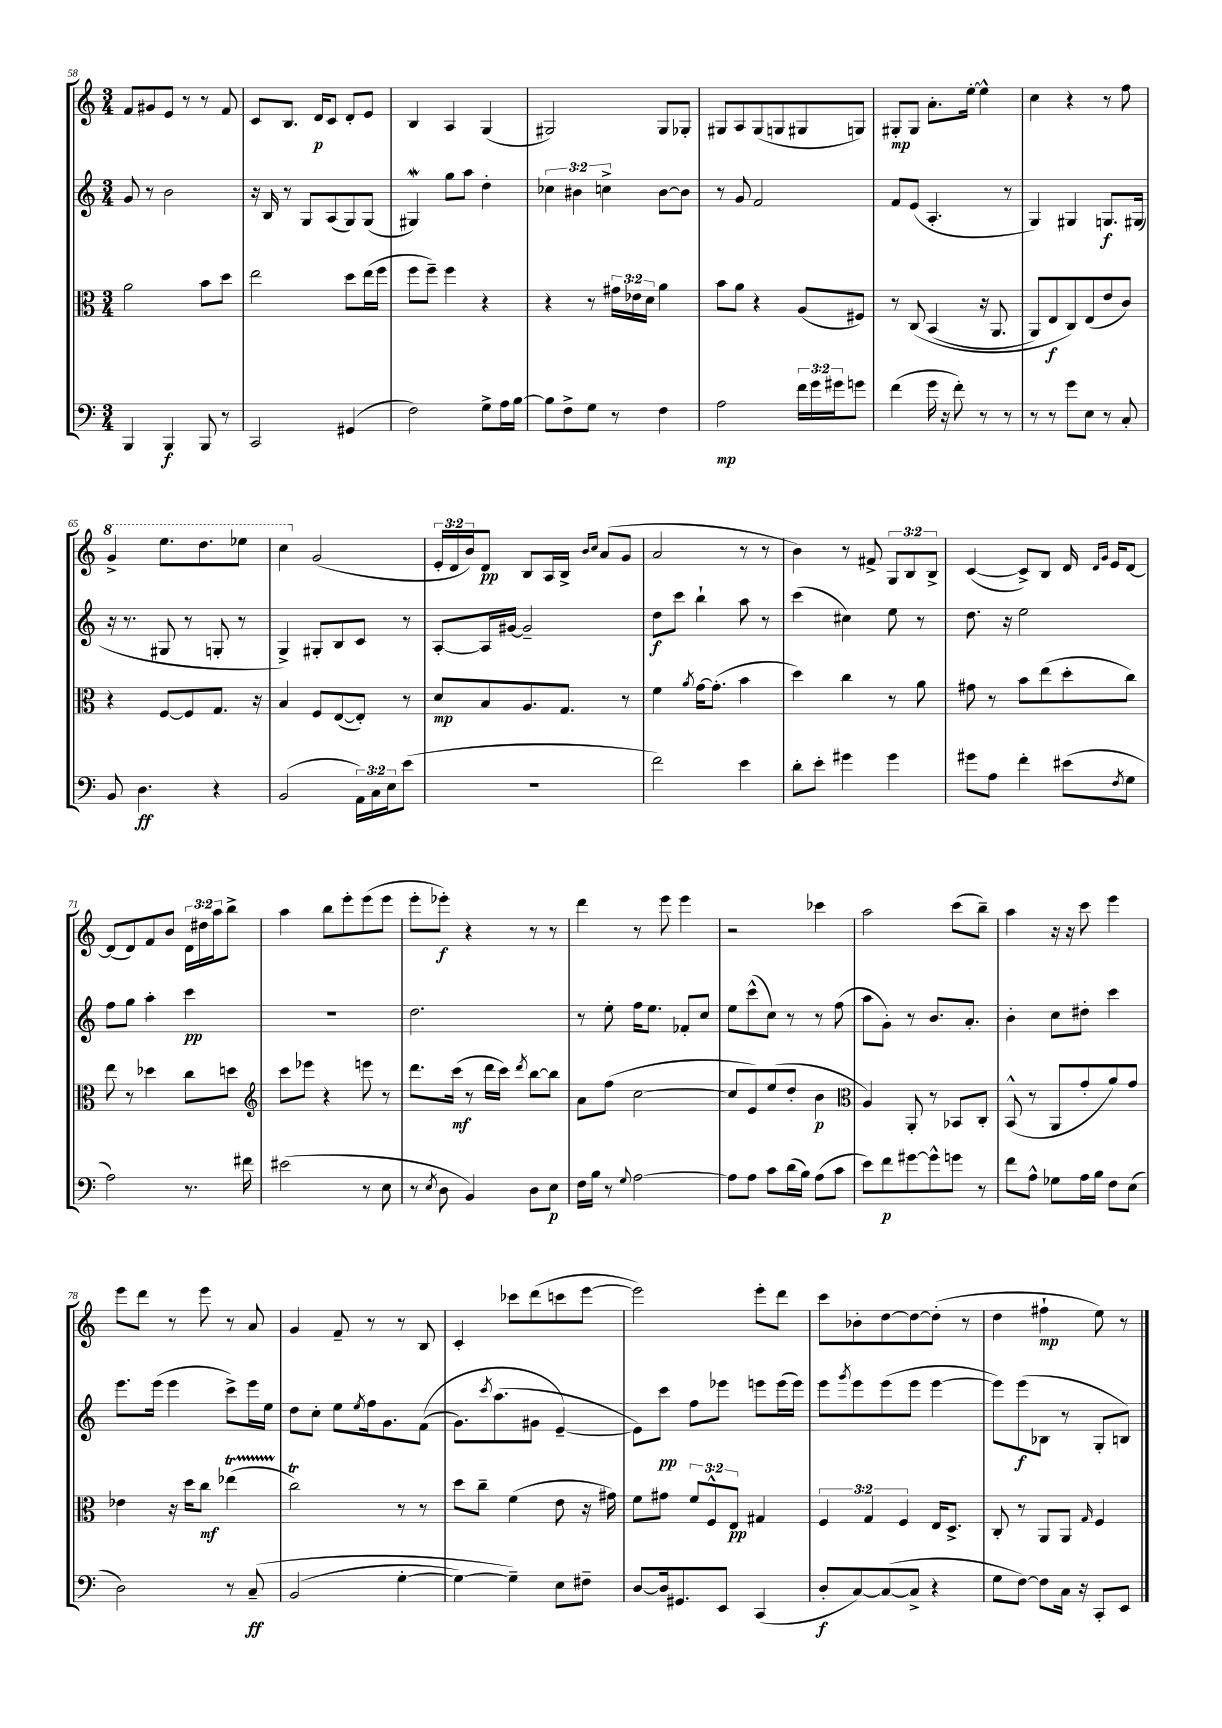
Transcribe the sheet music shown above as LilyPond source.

<<
\new StaffGroup <<
\new Staff = "s0" {
    \clef treble \key c \major \numericTimeSignature \time 3/4 \override Staff.TupletNumber.text = #tuplet-number::calc-fraction-text
    f'8 gis'8 e'8 r8 r8 f'8 |
    c'8 b8. d'16\p c'8 d'8-. e'8 |
    b4 a4 g4( |
    gis2) gis8 ges8-. |
    gis8 a8 gis8( g8 gis8 g8) |
    gis8-.\mp gis8 a'8.-. e''16~-. e''4-^ |
    c''4 r4 r8 f''8 |
    \ottava #1 g''4-> e'''8. d'''8. ees'''8 |
    c'''4 \ottava #0 g'2( |
    \tuplet 3/2 { e'16-. d'16 b'16) } d'8\pp b8 a16 b16-> \grace { b'16 c''16 } a'8( g'8 |
    a'2 r8 r8 |
    b'4) r8 fis'8-> \tuplet 3/2 { g8 b8 b8-> } |
    c'4~( c'8->) b8 d'16 \grace { d'16 g'16 } e'16 d'8~ |
    d'8( d'8) f'8 b'8 \tuplet 3/2 { d'16 dis''16 a''16 } b''8-> |
    a''4 b''8 e'''8-. e'''8( e'''8 |
    e'''8-. ees'''8-.\f) r4 r8 r8 |
    d'''4 r8 e'''8 e'''4 |
    r2 ces'''4 |
    a''2 c'''8( b''8--) |
    a''4 r16 r16 c'''8 e'''4 |
    e'''8 d'''8 r8 e'''8 r8 a'8 |
    g'4 f'8-- r8 r8 b8 |
    c'4-. ces'''8 d'''8( c'''8 e'''8~ |
    e'''2) e'''8-. d'''8 |
    c'''8 bes'8-. d''8~ d''8~ d''8-.( r8 |
    d''4 fis''4-!\mp e''8) r8 \bar "|." |
}
\new Staff = "s1" {
    \clef treble \key c \major \numericTimeSignature \time 3/4 \override Staff.TupletNumber.text = #tuplet-number::calc-fraction-text
    g'8 r8 b'2 |
    r16 b16 r8 g8 a8( g8) g8( |
    gis4\mordent) g''8 a''8 d''4-. |
    \tuplet 3/2 { ces''4 bis'4 c''4-> } bis'8~ bis'8 |
    r8 g'8 f'2 |
    f'8 e'8( a4.-. r8 |
    g4) gis4 g8.\f gis16( |
    r16 r8. gis8 r8 g8-. r8 |
    g4->) gis8-. b8 c'8 r8 |
    a8~-. a16 gis'16~ gis'2-- |
    d''8\f c'''8 b''4-! a''8 r8 |
    c'''4( cis''4) e''8 r8 |
    d''8. r16 e''2 |
    f''8 g''8 a''4-. c'''4\pp |
    R2. |
    d''2. |
    r8 e''8-. f''16 e''8. fes'8-. c''8 |
    e''8 c'''8-^( c''8) r8 r8 f''8( |
    a''8 g'8-.) r8 b'8. a'8.-. |
    b'4-. c''8 dis''8-. c'''4 |
    e'''8. e'''16( e'''4 c'''8->) e'''16 e''16 |
    d''8 c''8-. e''8 \acciaccatura { e''8 } f''16 g'8. f'8(\( |
    g'8.) \acciaccatura { c'''8 } a''8.( gis'8 e'4~--\) |
    e'8) c'''8\pp f''8 ees'''8 e'''8 e'''16( e'''16) |
    e'''8 \acciaccatura { g'''8 } e'''8 e'''8( e'''8 e'''4~ |
    e'''8) e'''8\f( bes8 r8 g8-. b8) \bar "|." |
}
\new Staff = "s2" {
    \clef alto \key c \major \numericTimeSignature \time 3/4 \override Staff.TupletNumber.text = #tuplet-number::calc-fraction-text
    a'2 b'8 d''8 |
    e''2 d''8 e''16( f''16 |
    f''8 f''8--) f''4 r4 |
    r4 r8 \tuplet 3/2 { gis'16 ees'16 d'16 } a'4 |
    b'8 a'8 r4 a8( fis8) |
    r8 c8\( b,4( r16 a,8. |
    a,8) e8\f c8\) e8( e'8 c'8) |
    r4 f8~ f8 g8. r16 |
    b4 f8 e8~( e8-.) r8 |
    d'8\mp b8 a8. g8. r8 |
    f'4 \acciaccatura { a'8 } g'16~ g'8.-.( b'4 |
    d''4) c''4 r8 a'8 |
    gis'8 r8 b'8 e''8( d''8-. c''8) |
    e''8 r8 des''4 c''8 d''8 |
    \clef treble c'''8 ees'''8 r4 e'''8 r8 |
    d'''8. c'''16\mf( r8 d'''16 c'''16) \acciaccatura { d'''8 } b''8~ b''8 |
    a'8 f''8( c''2~ |
    c''8 e'8) e''8( d''8-. b'4\p |
    \clef alto a4) a,8-. r8 bes,8 c8-. |
    b,8-^( r8 a,8 g'8-. a'8) g'8 |
    ees'4 r16 d''16 c''8\mf ees''4\startTrillSpan( |
    c''2\trill\stopTrillSpan) r8 r8 |
    d''8 c''8-- f'4( e'8 r16 gis'16) |
    f'8 gis'8 \tuplet 3/2 { f'8 f8-^ e8\pp } gis4 |
    \tuplet 3/2 { f4 g4 f4 } e16 d8.-> |
    c8-. r8 a,8 a,8 \grace { g16 } f4 \bar "|." |
}
\new Staff = "s3" {
    \clef bass \key c \major \numericTimeSignature \time 3/4 \override Staff.TupletNumber.text = #tuplet-number::calc-fraction-text
    b,,4 b,,4\f b,,8 r8 |
    c,2 gis,4( |
    f2) g8-> a16 b16~ |
    b8 f8-> g8 r8 f4 |
    a2\mp \tuplet 3/2 { f'16 g'16 gis'16 } g'8 |
    f'4( g'16 r16 f'8-.) r8 r8 |
    r8 r8 g'8 e8 r8 c8-. |
    b,8 d4.\ff r4 |
    b,2( \tuplet 3/2 { a,16) c16 e16 } e'8( |
    R2. |
    f'2) e'4 |
    d'8-. e'8-. gis'4 gis'4 |
    gis'8 a8 f'4-. eis'8( \acciaccatura { f8 } g8 |
    a2) r8. fis'16 |
    eis'2( r8 e8 |
    r8 \acciaccatura { e8 } d8 b,4) d8 e8\p |
    f16 b16 r8 \appoggiatura { g8 } a2~ |
    a8 a8 c'8 d'16( b16) a8( c'8 |
    e'8) f'8\p gis'8~ gis'8-^ g'8 r8 |
    f'8 a8-^ ges8 a16 b16 f8 e8( |
    d2) r8 c8--\ff\( |
    b,2( g4~-. |
    g4~) g4--\) e8 fis8-- |
    d8~ d16 gis,8. e,8 c,4( |
    d8-.\f c8~) c8~( c8-> r4 |
    g8 f8~) f8 c16 r16 c,8-. e,8 \bar "|." |
}
>>
>>
\layout { \context { \Score currentBarNumber = #58 } }
